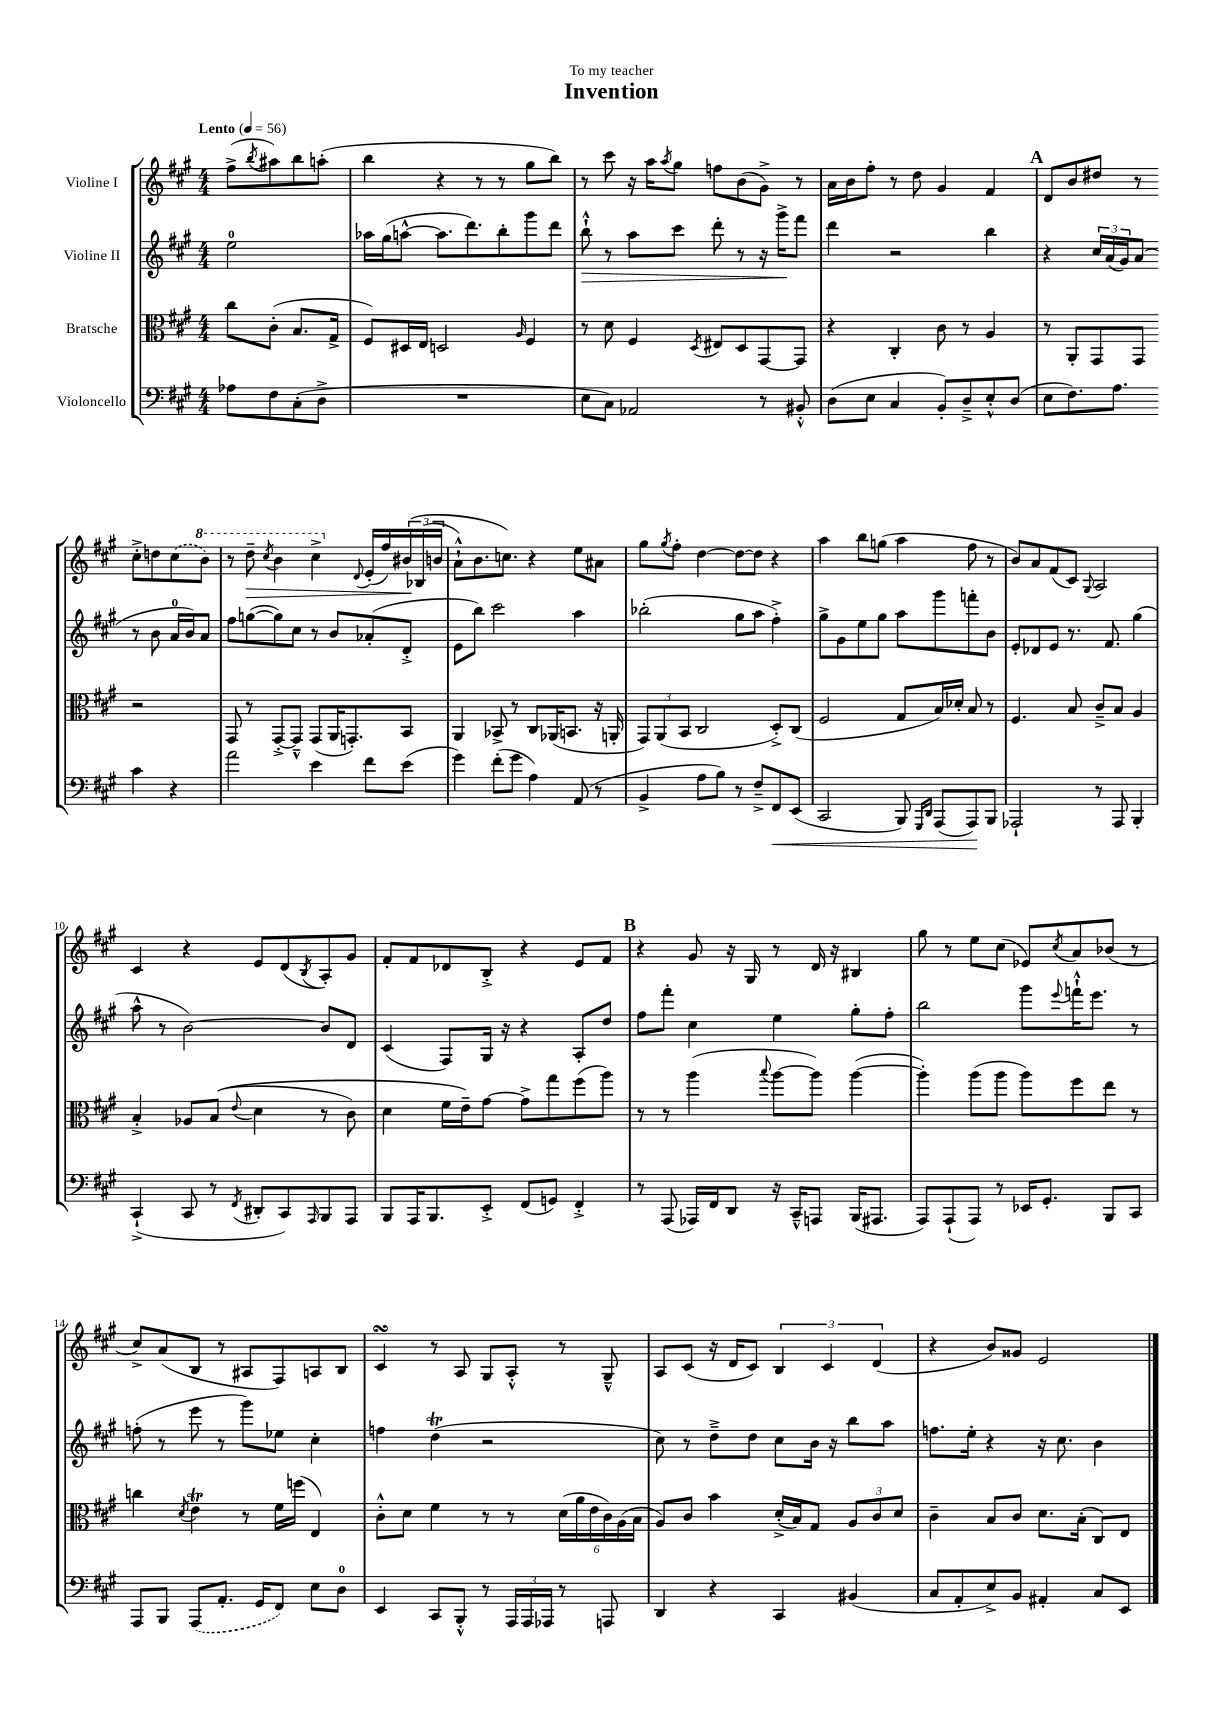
\header { title = "Invention" dedication = "To my teacher" }
<<
\new StaffGroup <<
\new Staff = "s0" \with { instrumentName = "Violine I" } {
    \clef treble \key a \major \numericTimeSignature \time 4/4 \partial 2 \tempo "Lento" 4 = 56
    fis''8->( \acciaccatura { b''8 } ais''8) b''8 a''8-.( |
    b''4 r4 r8 r8 gis''8 b''8) |
    r8 cis'''8 r16 a''16 \acciaccatura { a''8 } gis''8 f''8 b'8( gis'8->) r8 |
    a'16 b'16 fis''8-. r8 d''8 gis'4 fis'4 |
    \mark \markup { \bold "A" } d'8 b'8 dis''8 r8 cis''8-.-> d''8 \once \slurDashed cis''8( \ottava #1 b''8) |
    r8 d'''8--\> \acciaccatura { cis'''8 } b''4 cis'''4-> \ottava #0 \appoggiatura { d'8 } e'16-.( fis''16) \tuplet 3/2 { bis'16\!\( bes16( b'16 } |
    a'8-!-^) b'8. c''8.\) r4 e''8 ais'8 |
    gis''8 \acciaccatura { gis''8 } fis''8-. d''4~ d''8~ d''8 r4 |
    a''4 b''8 g''8( a''4 fis''8 r8 |
    b'8) a'8 fis'8( cis'8) \appoggiatura { gis8 } a2 |
    cis'4 r4 e'8 d'8( \acciaccatura { b8 } a8-.) gis'8 |
    fis'8-. fis'8 des'8 b8-.-> r4 e'8 fis'8 |
    \mark \markup { \bold "B" } r4 gis'8 r16 gis16 r8 d'16 r16 bis4 |
    gis''8 r8 e''8 cis''8( ees'8) \acciaccatura { cis''8 } a'8 bes'8( r8 |
    cis''8->) a'8( b8 r8 ais8 fis8) a8 b8 |
    cis'4\turn r8 a8 gis8 a8-.-^ r8 gis8---^ |
    a8 cis'8( r16 d'16 cis'8) \tuplet 3/2 { b4 cis'4 d'4( } |
    r4 b'8) gisis'8 e'2 \bar "|." |
}
\new Staff = "s1" \with { instrumentName = "Violine II" } {
    \clef treble \key a \major \numericTimeSignature \time 4/4 \partial 2
    e''2-0 |
    aes''16 gis''16( a''8~-^ a''8. d'''8.) b''8-. gis'''8 d'''8 |
    b''8-!-^\> r8 a''8 cis'''8 d'''8-. r8 r16 gis'''16->\! fis'''8 |
    d'''4 r2 b''4 |
    \mark \markup { \bold "A" } r4 \tuplet 3/2 { cis''16 a'16( gis'16) } a'8( r8 b'8 a'16-0 b'16) a'8 |
    fis''8 g''8~( g''8) cis''8 r8 b'8 aes'8-.( d'8-.-> |
    e'8 b''8) cis'''2 a''4 |
    bes''2-.( gis''8 a''8 fis''4-.->) |
    gis''8-> gis'8 e''8 gis''8 a''8 gis'''8 f'''8-. b'8 |
    e'8-. des'8 e'8 r8. fis'8. gis''4( |
    a''8-^ r8 b'2~) b'8 d'8 |
    cis'4( fis8) gis16 r16 r4 a8-. d''8 |
    \mark \markup { \bold "B" } fis''8 fis'''8-. cis''4 e''4 gis''8-. fis''8-. |
    b''2 gis'''8 \appoggiatura { e'''8 } f'''16-!-^ e'''8. r8 |
    f''8-.( r8 e'''8 r8 gis'''8) ees''8 cis''4-. |
    f''4 d''4\trill( r2 |
    cis''8) r8 d''8---> d''8 cis''8 b'16 r16 b''8 a''8 |
    f''8. e''16-. r4 r16 cis''8. b'4 \bar "|." |
}
\new Staff = "s2" \with { instrumentName = "Bratsche" } {
    \clef alto \key a \major \numericTimeSignature \time 4/4 \partial 2
    cis''8 cis'8-.( b8. gis16-> |
    fis8) dis16 e16 d2 \grace { a16 } fis4 |
    r8 d'8 fis4 \acciaccatura { d8 } eis8 d8 gis,8~ gis,8 |
    r4 cis4-. cis'8 r8 a4 |
    \mark \markup { \bold "A" } r8 a,8-. gis,8 gis,8 r2 |
    gis,8 r8 gis,8~-.-> gis,8---^ gis,8( a,16 g,8.-.) b,8 |
    a,4 bes,8-> r8 cis8 aes,16( b,8. r16 a,16-. |
    \tuplet 3/2 { gis,8) a,8( b,8 } cis2 d8-.->) cis8( |
    fis2 gis8 b16) des'16-. b8 r8 |
    fis4. b8 cis'8---> b8 a4 |
    b4-.-> aes8 b8(\( \appoggiatura { e'8 } d'4 r8 cis'8) |
    d'4 fis'16 e'16--\) gis'8~ gis'8-> gis''8 fis''8( a''8) |
    \mark \markup { \bold "B" } r8 r8 a''4( \appoggiatura { b''8 } a''8~ a''8) a''4~( |
    a''4-.) a''8( a''8 a''8) fis''8 e''8 r8 |
    c''4 \acciaccatura { d'8 } e'4\trill r8 fis'16 f''16( e4) |
    cis'8-.-^ d'8 fis'4 r8 r8 \tuplet 6/4 { d'16( a'16 e'16 cis'16) a16( b16 } |
    a8) cis'8 b'4 d'16-.->( b16) gis8 \tuplet 3/2 { a8 cis'8 d'8 } |
    cis'4-- b8 cis'8 d'8. b16-.( cis8) e8 \bar "|." |
}
\new Staff = "s3" \with { instrumentName = "Violoncello" } {
    \clef bass \key a \major \numericTimeSignature \time 4/4 \partial 2
    aes8 fis8 cis8-.( d8-> |
    R1 |
    e8 cis8) aes,2 r8 bis,8-.-^ |
    d8( e8 cis4 b,8-.) d8---> e8-.-^ d8( |
    \mark \markup { \bold "A" } e8 fis8.) a8. cis'4 r4 |
    a'2 e'4 fis'8 e'8( |
    gis'4) fis'8-.( gis'8 a4) a,8( r8 |
    b,4-> a8 b8) r8 fis8---> fis,8\< e,8( |
    cis,2 b,,8) \grace { gis,,16 d,16 } a,,8( a,,8\!) b,,8 |
    aes,,2-! r8 aes,,8 b,,4-. |
    cis,4-!->( cis,8 r8 \acciaccatura { fis,8 } dis,8-. cis,8) \grace { a,,16 } b,,8 a,,8 |
    b,,8 a,,16 b,,8. e,8-.-> fis,8( g,8) fis,4-.-> |
    \mark \markup { \bold "B" } r8 a,,8( aes,,16) fis,16 d,8 r16 cis,16---^ a,,8 b,,16( ais,,8. |
    a,,8) a,,8-!( a,,8) r8 ees,16 gis,8.-. b,,8 cis,8 |
    a,,8 b,,8 \once \slurDashed a,,8( a,8.-. gis,16 fis,8) e8 d8-0 |
    e,4 cis,8 b,,8-.-^ r8 \tuplet 3/2 { a,,16 a,,16 aes,,16 } r8 a,,8 |
    d,4 r4 cis,4 bis,4( |
    cis8 a,8-. e8->) b,8 ais,4-. cis8 e,8 \bar "|." |
}
>>
>>
